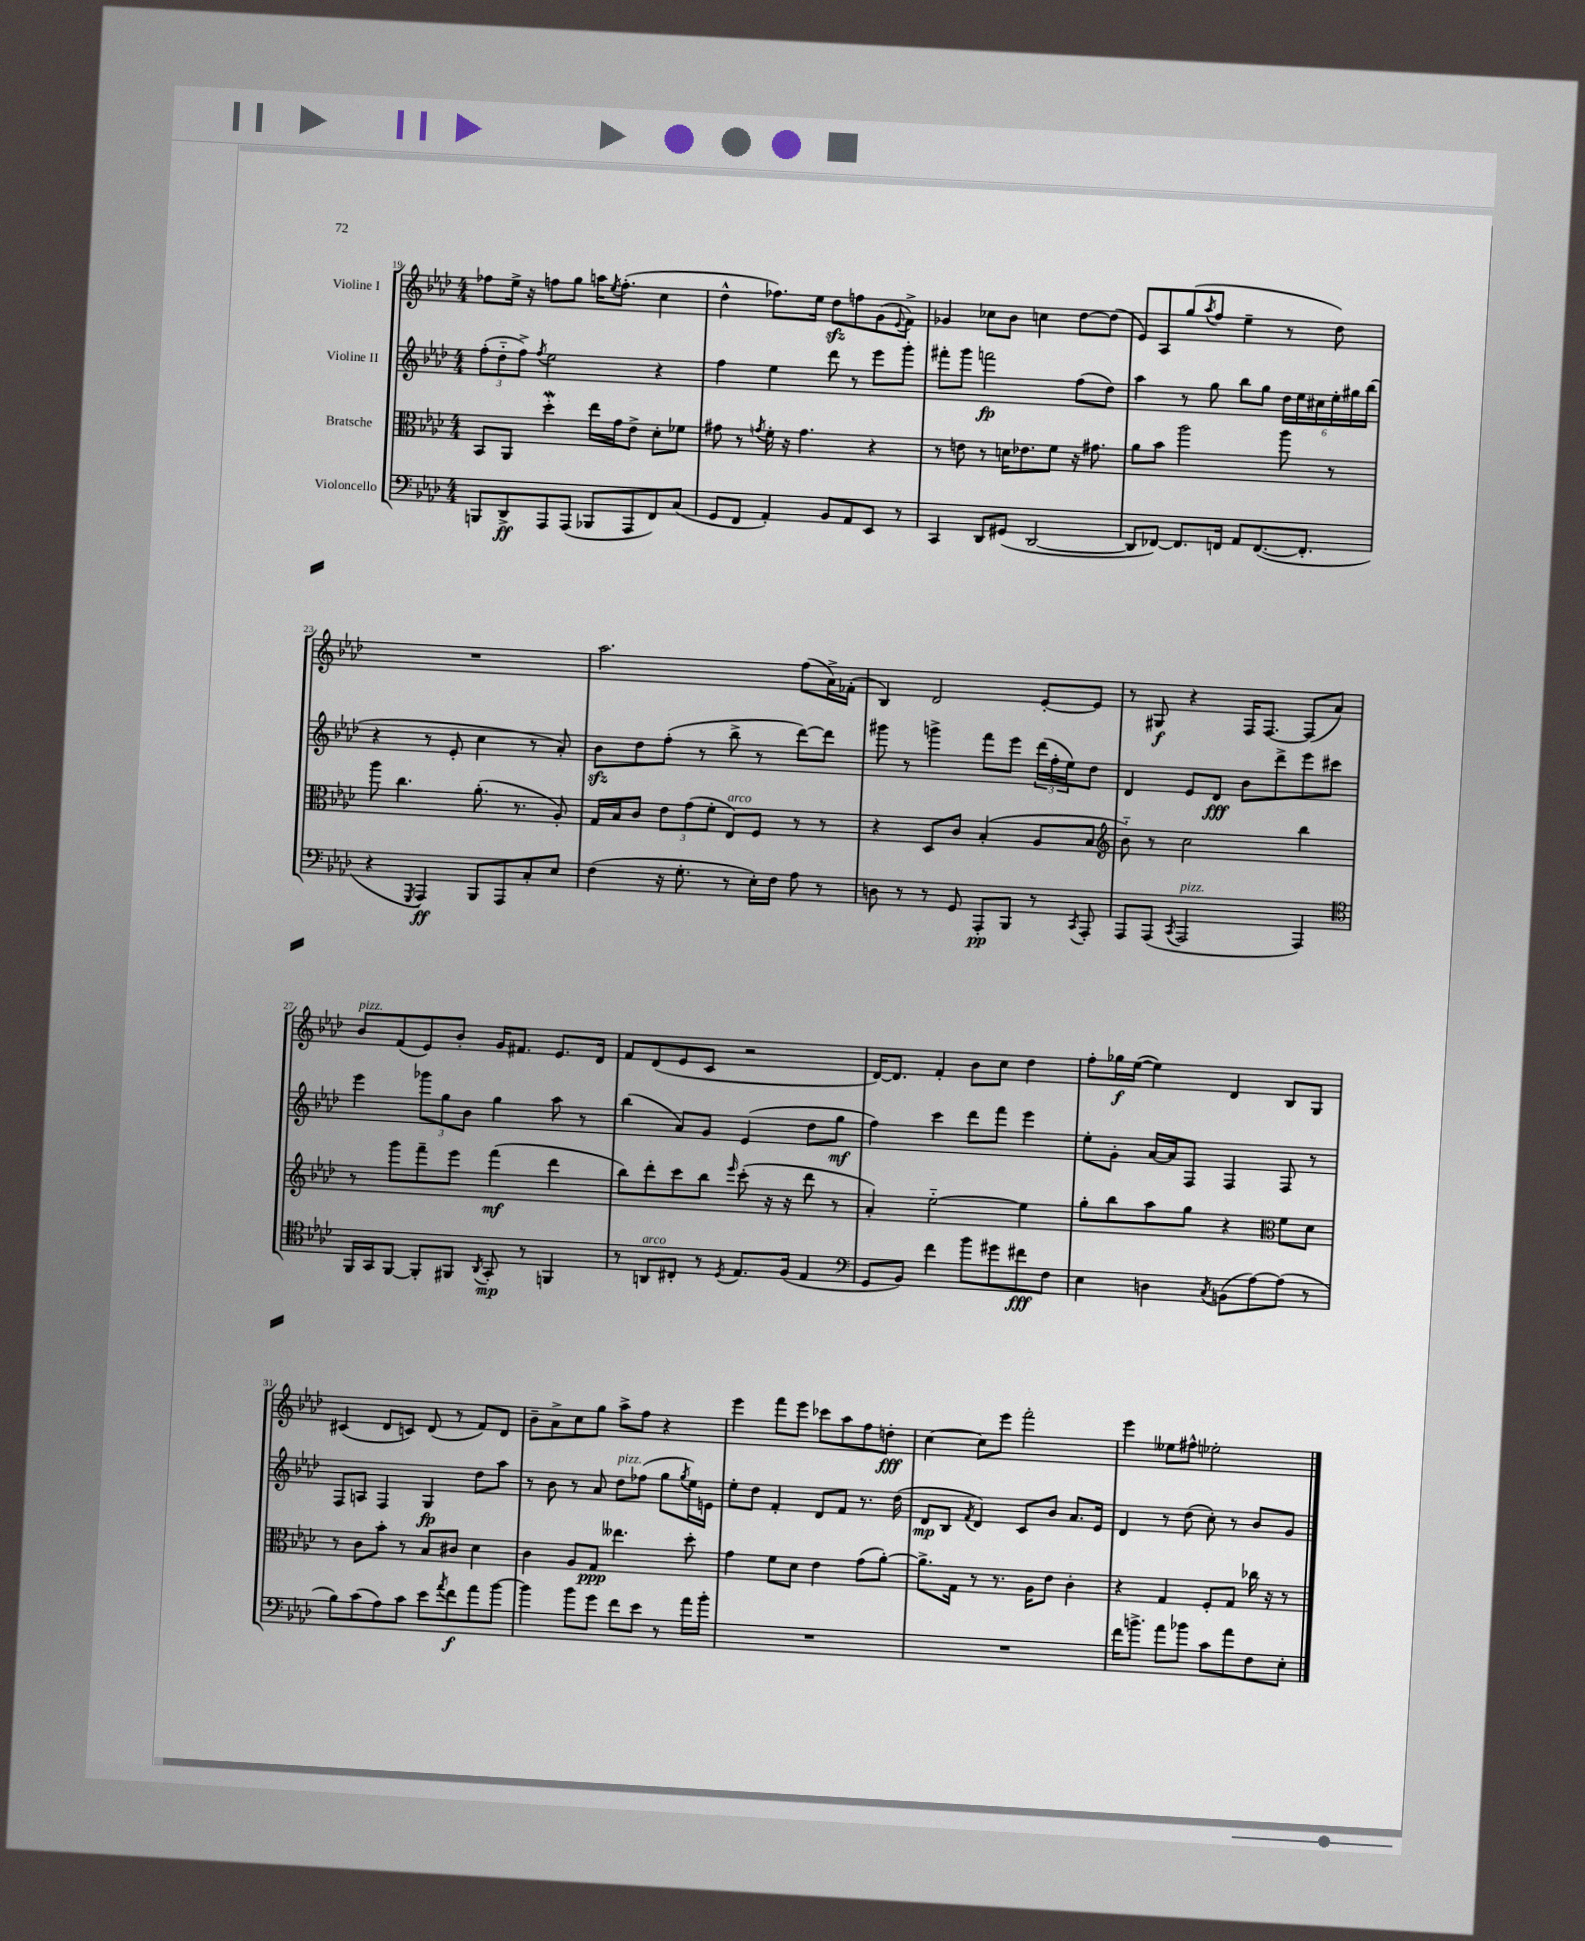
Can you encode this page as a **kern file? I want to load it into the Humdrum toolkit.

**kern	**kern	**kern	**kern
*staff4	*staff3	*staff2	*staff1
*clefF4	*clefC3	*clefG2	*clefG2
*k[b-e-a-d-]	*k[b-e-a-d-]	*k[b-e-a-d-]	*k[b-e-a-d-]
*M4/4	*M4/4	*M4/4	*M4/4
8BBB	8BB-	(12ff'	8ff-
.	.	12dd-'~	.
8DD-^	8AA-	.	16ee-^
.	.	12ff^)	.
.	.	.	16r
.	.	8qff	.
8AAA-	4dd-'	2ee-	8ff
(8AAA-	.	.	8gg
8BBB-	16ee-	.	16aa
.	.	.	8qee-
.	16g	.	(8.ff'
8AAA-	8e-^	.	.
8FF)	8d-'	4r	4cc
(8C	8f-	.	.
=	=	=	=
8GG	8g#	4ff	4dd-^^
8FF	8r	.	.
.	8qg	.	.
4AA-')	16f'	4ee-	8.ff-)
.	16r	.	.
.	4.g	.	.
.	.	.	16ee-
8BB-	.	8ddd-	8dd-
8AA-	.	8r	8ff
8EE-	4r	8eee-	(8g
.	.	.	8qqe-
8r	.	8ggg'	8f^)
=	=	=	=
4CC	8r	8fff#'	4g-
.	8e	8ggg	.
8DD-	8r	2fff	8cc-
(8GG#	16d	.	8b-
.	8.e-	.	.
[2DD-	.	.	4cc
.	8f	.	.
.	16r	(8ff	[8dd-
.	8.g#	.	.
.	.	8dd-)	(8dd-]
=	=	=	=
8DD-]	8a-	4aa-	8e-)
[8FF-)	8b-	.	8A-
8.FF-]	2aa-	8r	(8gg
.	.	.	8qaa-
.	.	8gg	8ff
16FF	.	.	.
8AA-	.	8bb-	4ee-~
([8.FF	.	8gg	.
.	8aa-	24dd-	8r
.	.	24ee-	.
8.FF']	.	.	.
.	.	24cc#	.
.	8r	24ee-'	8dd-)
.	.	24gg#	.
.	.	(24bb-	.
=	=	=	=
4r	8aa-	4r	1r
.	4.cc	.	.
8qGGG	.	.	.
4AAA-)	.	8r	.
.	.	8e-'	.
8BBB-	(8.a-'	4cc	.
8AAA-	.	.	.
.	8.r	.	.
8C'	.	8r	.
8E-	8A-')	8a-')	.
=	=	=	=
(4F	16G	8b-	2.aa-
.	16B-	.	.
.	8c	8dd-	.
16r	12e-	(8ff'	.
8.G'	.	.	.
.	(12g	.	.
.	.	8r	.
.	12f'	.	.
8r	8E-)	8bb-^	.
16E-')	8F	8r	.
16F	.	.	.
8A-	8r	[8ddd-)	(8ff
8r	8r	8ddd-]	16a-^)
.	.	.	(16f-'
=	=	=	=
8D	4r	8ggg#	4B-)
8r	.	8r	.
8r	8D-	4ggg^	2d-
8GG	8c	.	.
8AAA-'	(4B-'	8fff	.
8BBB-	.	8eee-	.
8r	8A-	(24ddd-	[8e-'
.	.	24ff'	.
.	.	24ee-)	.
8qCC	.	.	.
8AAA-'	8B-	8dd-	8e-]
=	=	=	=
*	*clefG2	*	*
8AAA-	8b-'~)	4d-	8r
(8AAA-	8r	.	8G#
8qCC	.	.	.
2AAA-	2cc	8e-	4r
.	.	8d-	.
.	.	8b-	16F
.	.	.	[8.F
.	.	8ddd-^	.
4AAA-)	4bb-	8eee-	(8F]
.	.	8ccc#	8a-)
=	=	=	=
*clefC4	*	*	*
16FF	8r	4eee-	8b-
16GG	.	.	.
[8FF	8ggg	.	(8f
8FF']	8fff~	12ggg-	8e-)
.	.	12gg	.
8FF#	8eee-	.	8b-'
.	.	12b-	.
8qAA-	.	.	.
8GG'	(4fff	4gg	16g
.	.	.	8.f#
8r	.	.	.
4FF	4ddd-	8aa-	8.e-
.	.	8r	.
.	.	.	16d-
=	=	=	=
8r	8bb-)	(4bb-	8f
8AA	8ddd-'	.	(8d-
8C#'	8ccc	8a-)	8e-
8r	8bb-	8g	8c
8qD-	16qqeee-	.	.
8.E-	(8ccc'	(4e-	2r
.	16r	.	.
(16F	16r	.	.
4E-	8ddd-	8dd-	.
.	8r	8gg	.
=	=	=	=
*clefF4	*	*	*
8GG	4a-')	4ff)	[16d-)
.	.	.	8.d-]
8BB-)	.	.	.
4f	[2ee-'~	4ccc	4f'
8b-	.	8ddd-	8b-
8g#	.	8fff	8cc
8f#	4ee-]	4eee-	4dd-
8F	.	.	.
=	=	=	=
4E-	8gg'	8ee-'	8ff'
.	8bb-	8g'	16gg-
.	.	.	([16ee-
4D	8aa-	[16a-	4ee-])
.	.	16a-]	.
.	8gg	8F	.
8qC	.	.	.
(8BB	4r	4F	4d-
[8A-)	.	.	.
*	*clefC3	*	*
(8A-]	8f	8F	8B-
8r	8d-	8r	8G
=	=	=	=
8B-)	8r	8F	(4c#
(8c	8c	8A	.
8A-)	8b-'	4F	8d-
8c	8r	.	8c)
8e-	8B-	4G	(8d-
8qa-	.	.	.
8f	8c#	.	8r
8a-	4d-	8dd-	8f)
[8b-	.	8aa-	8d-
=	=	=	=
4b-]	4c	8r	8b-~
.	.	8b-	8a-^
8b-	8A-	8r	8cc
8g	8G	8a-	8gg
8f	4.ee--	8dd-	8aa-^
8e-	.	(8ff-	8ff
8r	.	8gg	4r
.	.	8qgg	.
16a-	8dd-'	16ee-)	.
16b-'	.	16e	.
=	=	=	=
1r	4g	8ee-'	4eee-
.	.	8dd-	.
.	8f	4f'	8fff
.	8d-	.	8eee-
.	4e-	8d-	8ccc-
.	.	8f	8aa-
.	(8g	8.r	8ff
.	[8a-')	.	8dd'
.	.	(16dd-	.
=	=	=	=
1r	8.a-^]	8d-	[4cc
.	.	8B-	.
.	16G	.	.
.	.	8qf	.
.	8r	4d-)	8cc]
.	8.r	.	8eee-
.	.	8c	2fff'
.	16A-	.	.
.	8e-	8b-	.
.	4c'	8.a-	.
.	.	16e-	.
=	=	=	=
16f	4r	4d-	4eee-
8.b^	.	.	.
8a-	4G	8r	8ee--
8b-	.	(8dd-	8ff#^^
8c	8F'	8cc')	2ee-'
8a-	8G	8r	.
8F	16cc-	8b-	.
.	16r	.	.
8E-'	8r	8g	.
==	==	==	==
*-	*-	*-	*-
